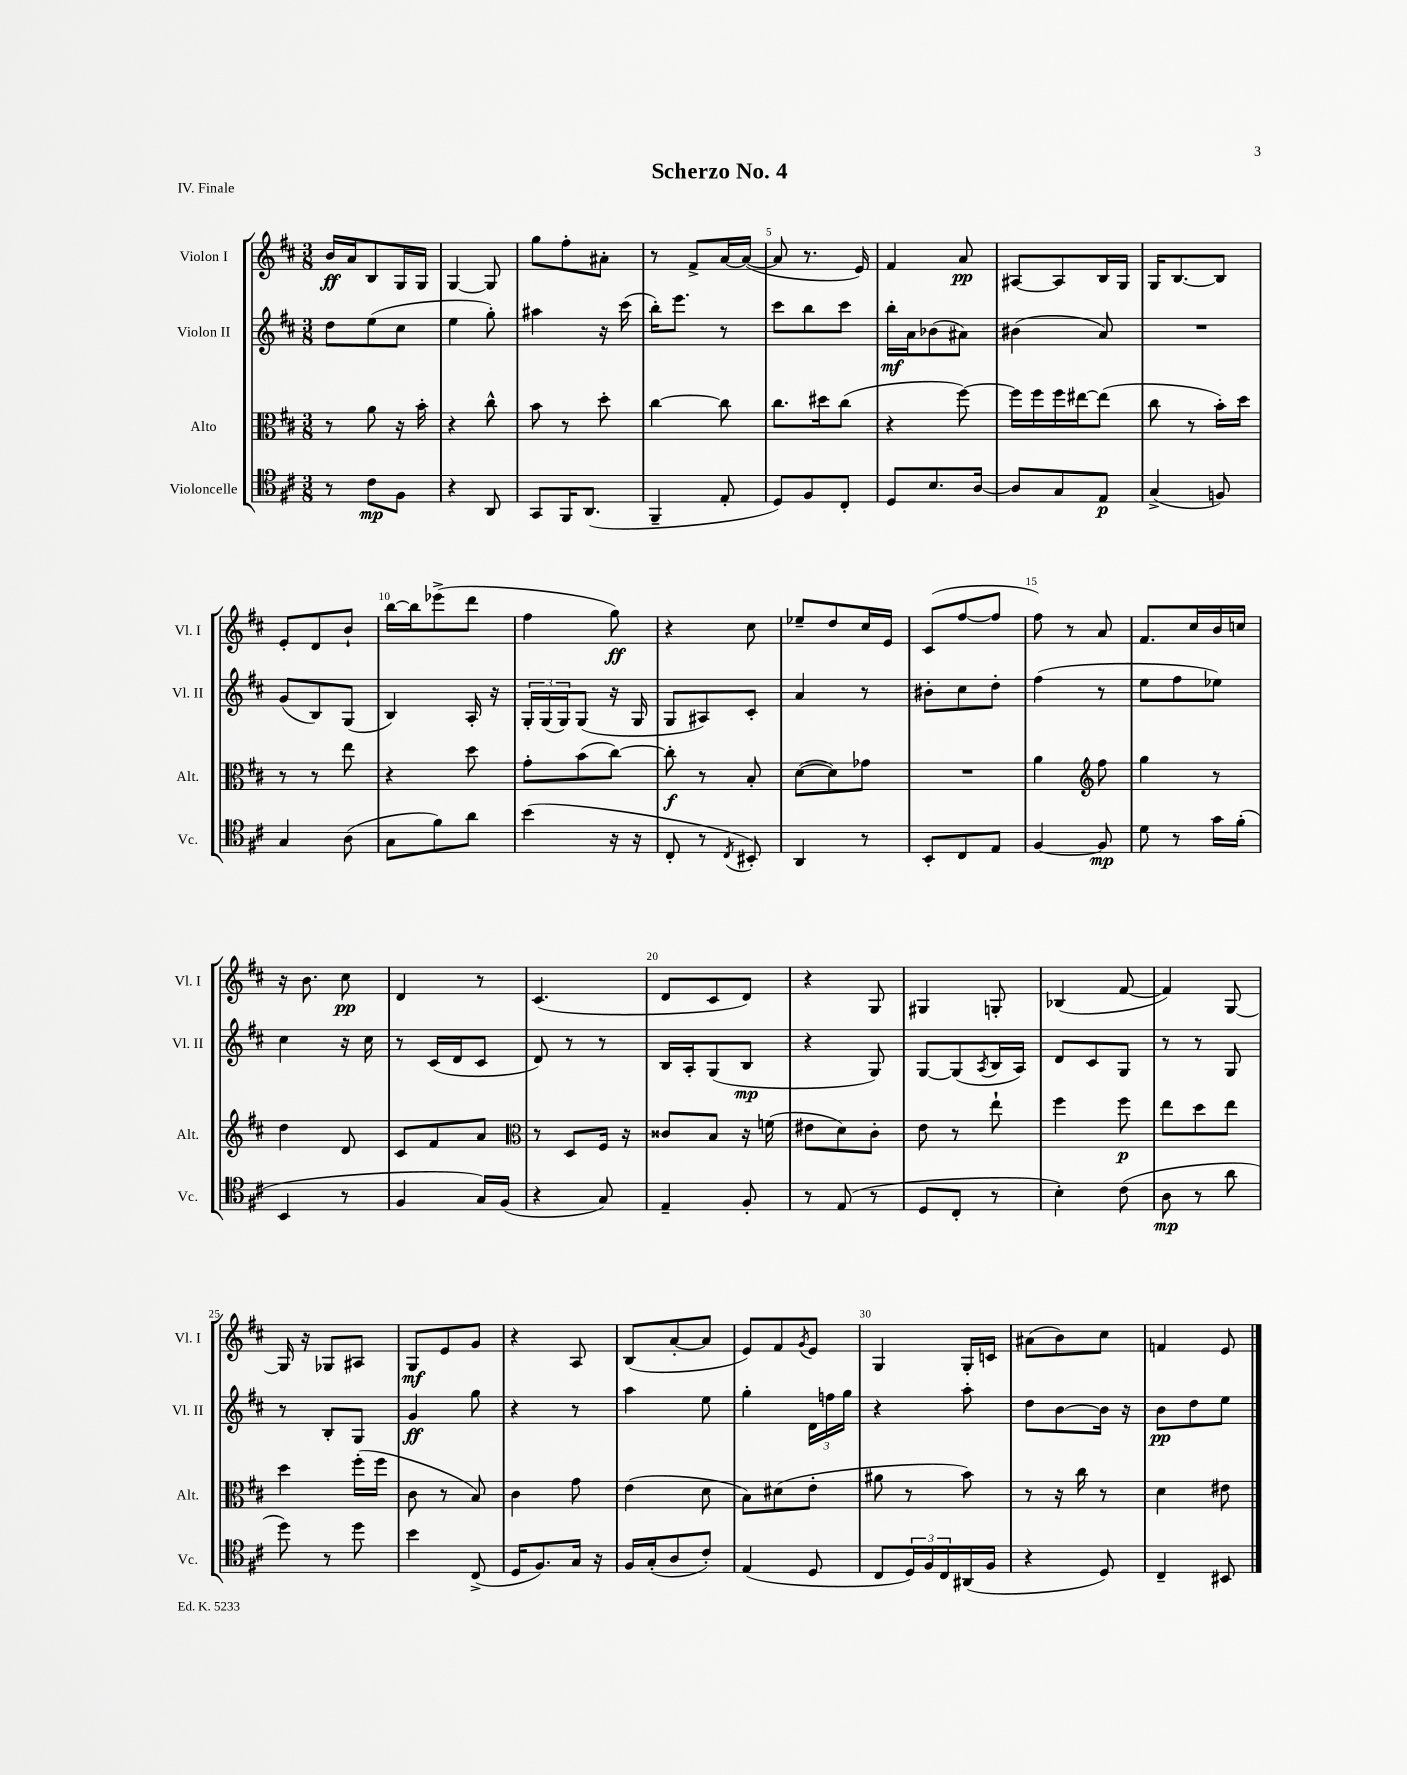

**kern	**kern	**kern	**kern
*staff4	*staff3	*staff2	*staff1
*clefC4	*clefC3	*clefG2	*clefG2
*k[f#c#]	*k[f#c#]	*k[f#c#]	*k[f#c#]
*M3/8	*M3/8	*M3/8	*M3/8
8r	8r	8dd\L	16b/LL
.	.	.	16a/J
8c#\L	8a\	(8ee\	8B/
8F#\J	16r	8cc#\J	16G/L
.	16b'\	.	16G/JJ
=	=	=	=
4r	4r	4ee\	[4G/
8AA/	8cc#^^\	8gg'\)	8G/]
=	=	=	=
8GG/L	8b\	4aa#\	8gg\L
16FF#/K	8r	.	8ff#'\
(8.AA/J	.	.	.
.	8dd'\	16r	8a#'\J
.	.	(16ccc#\	.
=	=	=	=
4FF#~/	[4cc#\	16bb'\LK)	8r
.	.	8.eee\J	.
.	.	.	8f#^/L
8E'/	8cc#\]	8r	[16a/L
.	.	.	(16a/_JJ
=	=	=	=
8D/L)	8.cc#\L	8ccc#\L	8a/]
8F#/	.	8bb\	8.r
.	16dd#\k	.	.
8C#'/J	(8cc#\J	8ccc#\J	.
.	.	.	16e/)
=	=	=	=
8D/L	4r	16bb'\LL	4f#/
.	.	16a\J	.
8.B/	.	(8b-\	.
.	[8ff#\)	8a#\J)	8a/
[16A/Jk	.	.	.
=	=	=	=
8A/]L	16ff#\]LL	(4b#\	[8A#/L
.	16ff#\	.	.
8G/	16ff#\	.	8A#/]
.	[16ee#\J	.	.
8E/J	(8ee#\]J	8a/)	16B/L
.	.	.	16G/JJ
=	=	=	=
(4G^/	8cc#\	4.r	16G/LK
.	.	.	[8.B/
.	8r	.	.
8F/)	16b'\LL)	.	8B/]J
.	16dd\JJ	.	.
=	=	=	=
4G/	8r	(8g/L	8e'/L
.	8r	8B/)	8d/
(8A\	8ee\	(8G/J	8b`/J
=	=	=	=
8G\L	4r	4B/)	[16bb\LL
.	.	.	16bb\]J
8f#\)	.	.	(8eee-^\
8a\J	8dd\	16A'/	8ddd\J
.	.	16r	.
=	=	=	=
(4b\	8g'\L	24G'/LL	4ff#\
.	.	(24G/	.
.	.	24G/J)	.
.	(8b\	(8G/J	.
16r	[8cc#\J)	16r	8gg\)
16r	.	16G/	.
=	=	=	=
8C#'/	8cc#'\]	8G/L	4r
8r	8r	8A#/)	.
8qC#/	.	.	.
8BB#'/)	8B'/	8c#'/J	8cc#\
=	=	=	=
4AA/	([8d\L	4a/	8ee-~/L
.	8d\])	.	8dd/
8r	8g-\J	8r	16cc#/L
.	.	.	16e/JJ
=	=	=	=
8BB'/L	4.r	8b#'\L	(8c#/L
8C#/	.	8cc#\	[8ff#/
8E/J	.	8dd'\J	8ff#/]J
=	=	=	=
[4F#/	4a\	(4ff#\	8ff#\)
.	.	.	8r
*	*clefG2	*	*
8F#/]	8ff#\	8r	8a/
=	=	=	=
8d\	4gg\	8ee\L	8.f#/L
8r	.	8ff#\	.
.	.	.	16cc#/L
16g\LL	8r	8ee-\J)	16b/
(16f#'\JJ	.	.	16cc/JJ
=	=	=	=
4BB/	4dd\	4cc#\	16r
.	.	.	8.b\
8r	8d/	16r	8cc#\
.	.	16cc#\	.
=	=	=	=
4F#/	8c#/L	8r	4d/
.	8f#/	(16c#/LL	.
.	.	16d/J	.
16G/LL)	8a/J	8c#/J	8r
(16F#/JJ	.	.	.
=	=	=	=
*	*clefC3	*	*
4r	8r	8d/)	(4.c#/
.	8D/L	8r	.
8G/)	16F#/Jk	8r	.
.	16r	.	.
=	=	=	=
4E~/	8c##/L	16B/LL	8d/L
.	.	16A'/J	.
.	8B/J	(8G/	8c#/
8F#'/	16r	8B/J	8d/J)
.	(16f\	.	.
=	=	=	=
8r	8e#\L	4r	4r
(8E/	8d\)	.	.
8r	8c#'\J	8G/)	8G/
=	=	=	=
8D/L	8e\	[8G/L	4G#/
8C#'/J	8r	(8G/]	.
.	.	8qA/	.
8r	8ee`\	16B/L	8G'/
.	.	16A/JJ)	.
=	=	=	=
4B'\)	4ff#\	8d/L	(4B-/
.	.	8c#/	.
(8c#\	8ff#\	8G/J	[8f#/
=	=	=	=
8A\	8ee\L	8r	4f#/])
8r	8dd\	8r	.
8a\	8ee\J	8G/	[8G/
=	=	=	=
8dd\)	4dd\	8r	16G/]
.	.	.	16r
8r	.	8B'/L	8G-/L
8dd\	(16ff#'\LL	8G/J	8A#/J
.	16ff#\JJ	.	.
=	=	=	=
4b\	8c#\	4g/	8G/L
.	8r	.	8e/
(8C#^/	8B/)	8gg\	8g/J
=	=	=	=
16D/LK	4c#\	4r	4r
8.F#/)	.	.	.
16G/Jk	8g\	8r	8A/
16r	.	.	.
=	=	=	=
16F#/LL	(4e\	4aa\	(8B/L
(16G'/J	.	.	.
8A/	.	.	[8a'/
8c#'/J)	8d\	8ee\	8a/]J
=	=	=	=
(4E/	8B\L)	4gg'\	8e/L)
.	(8d#\	.	8f#/
.	.	.	8qg/
8D/	8e'\J	24d\LL	8e/J
.	.	24ff\	.
.	.	24gg\JJ	.
=	=	=	=
8C#/L	8a#\	4r	4G/
24D/L)	8r	.	.
24F#/	.	.	.
24C#/	.	.	.
(16AA#/	8b\)	8aa'\	16G'/LL
16F#/JJ	.	.	16c/JJ
=	=	=	=
4r	8r	8dd\L	(8a#\L
.	16r	[8b\	8b\)
.	16cc#\	.	.
8D/)	8r	16b\]Jk	8cc#\J
.	.	16r	.
=	=	=	=
4C#~/	4d\	8b\L	4f/
.	.	8dd\	.
8BB#/	8e#\	8ee\J	8e/
==	==	==	==
*-	*-	*-	*-
